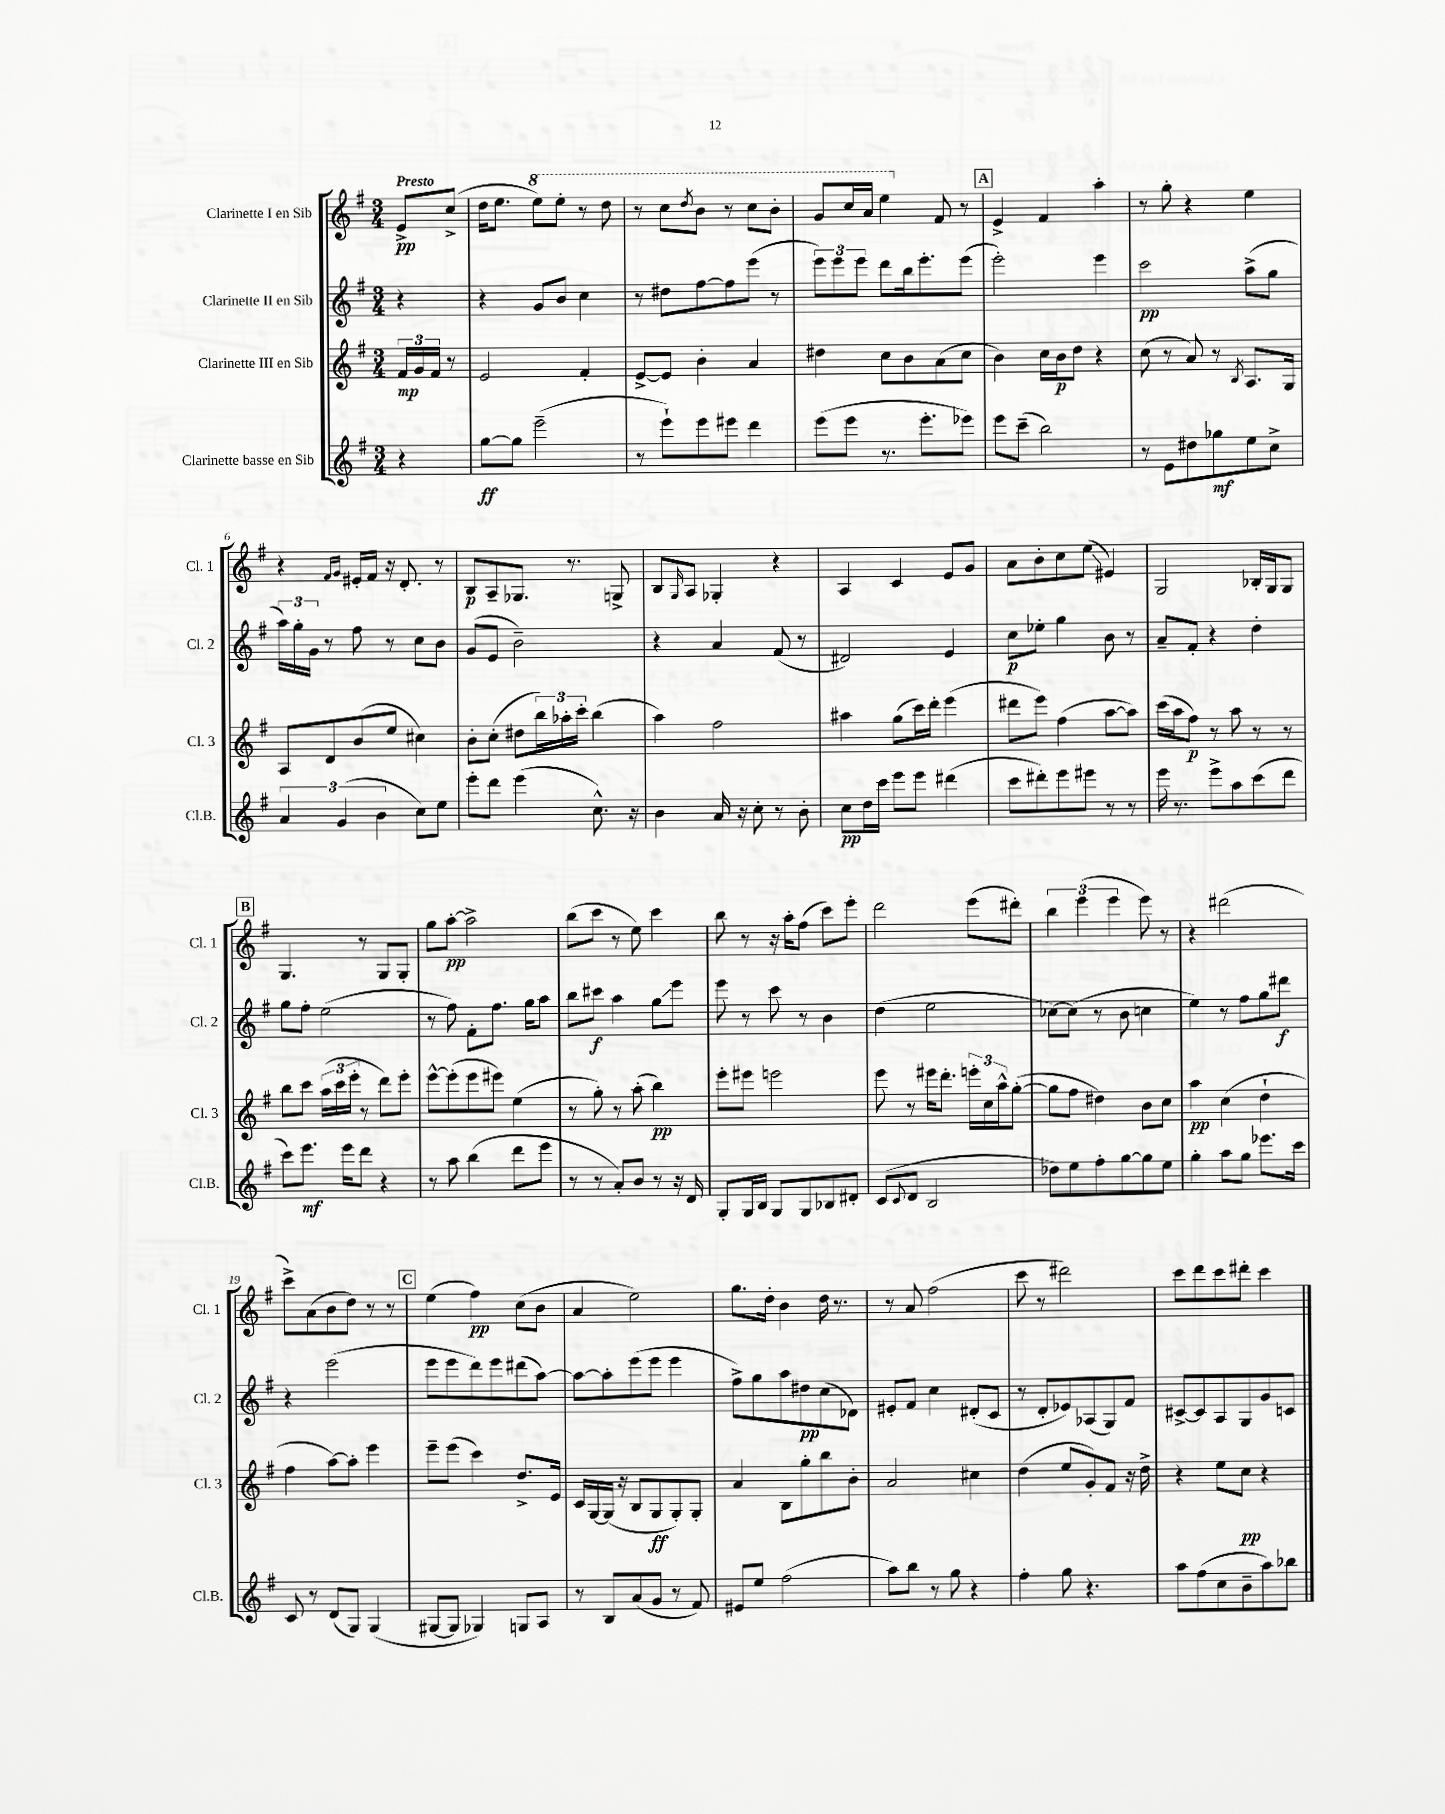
<<
\new StaffGroup <<
\new Staff = "s0" \with { instrumentName = "Clarinette I en Sib" shortInstrumentName = "Cl. 1" } {
    \clef treble \key g \major \numericTimeSignature \time 3/4 \partial 4 \tempo "Presto"
    e'8->\pp c''8->( |
    d''16 e''8. \ottava #1 e'''8) e'''8-. r8 d'''8 |
    r8 c'''8 \acciaccatura { d'''8 } b''8 r8 c'''8 b''8-. |
    g''8 c'''16 a''16 e'''4 \ottava #0 fis'8 r8 |
    \mark \markup { \box "A" } e'4-> fis'4 a''4-. |
    r8 g''8-. r4 e''4 |
    r4 \grace { fis'16 g'16 } eis'16-. fis'16 r16 d'8.-. r8 |
    b8\p a8-- ges8. r8. g8-> |
    b8 \grace { g16 } a8 ges4-. r4 |
    a4 c'4 e'8 g'8 |
    a'8 b'8-. c''8 e''8\glissando( eis'4) |
    g2 bes16-. g16 g8 |
    \mark \markup { \box "B" } g4. r8 g8 g8-. |
    g''8 a''8~-.\pp a''2-> |
    b''8( c'''8 r8 e''8) c'''4 |
    b''8 r8 r16 a''16-. fis''8( c'''8) e'''8-. |
    d'''2 e'''8( dis'''8-.) |
    \tuplet 3/2 { b''4 e'''4( e'''4 } e'''8) r8 |
    r4 dis'''2( |
    c'''8->) a'8( b'8 d''8) r8 r8 |
    \mark \markup { \box "C" } e''4( fis''4\pp) c''8( b'8 |
    a'4 e''2) |
    g''8. d''16-. b'4 d''16 r8. |
    r8 a'8 fis''2( |
    c'''8 r8 dis'''2) |
    c'''8 d'''8 c'''8 dis'''8-. c'''4 \bar "|." |
}
\new Staff = "s1" \with { instrumentName = "Clarinette II en Sib" shortInstrumentName = "Cl. 2" } {
    \clef treble \key g \major \numericTimeSignature \time 3/4 \partial 4
    r4 |
    r4 g'8 b'8 c''4 |
    r8 dis''8 fis''8~ fis''8 e'''8( r8 |
    \tuplet 3/2 { e'''8) e'''8 e'''8 } d'''8 b''16 e'''8.-. e'''8( |
    \mark \markup { \box "A" } e'''2-.) e'''4 |
    c'''2\pp a''8->( g''8 |
    \tuplet 3/2 { a''16) g''16-. g'16 } r8 fis''8 r8 c''8 b'8 |
    g'8( e'8 b'2--) |
    r4 a'4 fis'8( r8 |
    dis'2) e'4 |
    c''8\p ees''8-. g''4 b'8 r8 |
    a'8-- fis'8-. r4 d''4-. |
    \mark \markup { \box "B" } g''8 fis''8-. e''2( |
    r8 fis''8) fis'8-. fis''8. g''16 a''8 |
    b''8 cis'''8\f a''4 g''8\glissando e'''8 |
    e'''8 r8 c'''8 r8 b'4 |
    d''4( e''2 |
    ces''8~) ces''8( r8 b'8 c''4 |
    e''4) r8 fis''8 g''8 dis'''8\f |
    r4 e'''2( |
    \mark \markup { \box "C" } e'''8 e'''8 d'''8) e'''8 dis'''8( a''8~) |
    a''8~ a''8-. e'''8( e'''8 e'''4 |
    fis''8->) g''8 a''8 dis''8\pp c''8( des'8) |
    eis'8-. fis'8 c''4 dis'8-.( c'8 |
    r8 d'8-. ees'8) aes8( g8) fis'8 |
    cis'8~-> cis'8 a8 g8 g'8 c'8 \bar "|." |
}
\new Staff = "s2" \with { instrumentName = "Clarinette III en Sib" shortInstrumentName = "Cl. 3" } {
    \clef treble \key g \major \numericTimeSignature \time 3/4 \partial 4
    \tuplet 3/2 { fis'16\mp g'16 fis'16 } r8 |
    e'2 fis'4-. |
    e'8~-> e'8 b'4-. a'4 |
    dis''4 c''8 b'8 a'8( c''8 |
    \mark \markup { \box "A" } b'4) c''16 b'16\p d''8 r4 |
    c''8( r8 a'8) r8 \acciaccatura { b8 } a8. g16 |
    a8 d'8 b'8( e''8 cis''4) |
    b'8-. c''8-.( dis''8 \tuplet 3/2 { b''16) aes''16-. c'''16-. } b''4( |
    a''4) fis''2 |
    ais''4 g''8( c'''16) d'''16-. e'''4( |
    dis'''8 e'''8) fis''4( a''8~ a''8) |
    c'''16( a''16 fis''8\p) r8 a''8 r8 r8 |
    \mark \markup { \box "B" } b''8 c'''8 \tuplet 3/2 { a''16( c'''16 e'''16-. } r8 d'''8) e'''8-. |
    e'''8~-^ e'''8-.( e'''8 eis'''8) e''4( |
    r8 g''8-.) r8 a''8-.( b''4\pp) |
    e'''8-. eis'''8 e'''2 |
    e'''8 r8 eis'''16 d'''8.-. \tuplet 3/2 { e'''16-. c''16 a''16-^ } g''8~-.( |
    g''8 fis''8 dis''4) b'8 c''8 |
    a''4\pp c''4( d''4-! |
    fis''4 a''8~) a''8-. e'''4 |
    \mark \markup { \box "C" } e'''8-- e'''8( c'''4) d''8.-> e'16 |
    c'16 g16~ g16( r16 b8 g8\ff g8-.) g8-. |
    a'4 b8 g''8-. b''8 b'8-. |
    a'2 cis''4 |
    d''4( e''8 g'8-.) fis'8 r16 d''16-> |
    r4 e''8 c''8\pp r4 \bar "|." |
}
\new Staff = "s3" \with { instrumentName = "Clarinette basse en Sib" shortInstrumentName = "Cl.B." } {
    \clef treble \key g \major \numericTimeSignature \time 3/4 \partial 4
    r4 |
    g''8~\ff g''8 e'''2--( |
    r8 e'''8-!) e'''8 eis'''8 d'''4 |
    e'''8( e'''8 r8. e'''8.-. ees'''8) |
    \mark \markup { \box "A" } e'''8 c'''8--( b''2) |
    r8 e'8 dis''8 ges''8\mf e''8 c''8-> |
    \tuplet 3/2 { a'4 g'4( b'4 } c''8) e''8 |
    e'''8-. d'''8 e'''4( c''8.-^) r16 |
    b'4 a'16 r16 c''8-. r8 b'8-. |
    c''8\pp d''16 c'''16 e'''8 e'''8 dis'''4( |
    c'''8 dis'''8-.) e'''8 eis'''8 r8 r8 |
    e'''16 r8. e'''8-> a''8 c'''8( d'''8 |
    \mark \markup { \box "B" } c'''8) e'''8.\mf e'''16 d'''8 r4 |
    r8 a''8 b''4( d'''8 e'''8 |
    r8 r8 a'8-.) b'8 r8 r16 d'16 |
    g8-. g16 b16 g8 g8 bes8 dis'8-. |
    c'8( \appoggiatura { c'8 } d'8 b2 |
    des''8) e''8 fis''8-. g''8~ g''8 e''8 |
    g''4-. a''8 g''8 ees'''8. c'''16 |
    c'8 r8 d'8( g8) g4( |
    \mark \markup { \box "C" } gis8~ gis8 ges4) g8 a8 |
    r8 b8 a'8( g'8 r8 fis'8) |
    eis'8 e''8 fis''2( |
    a''8) b''8 r8 g''8 r4 |
    fis''4-. g''8 r4. |
    a''8 fis''8( c''8 b'8-- a''8) bes''8 \bar "|." |
}
>>
>>
